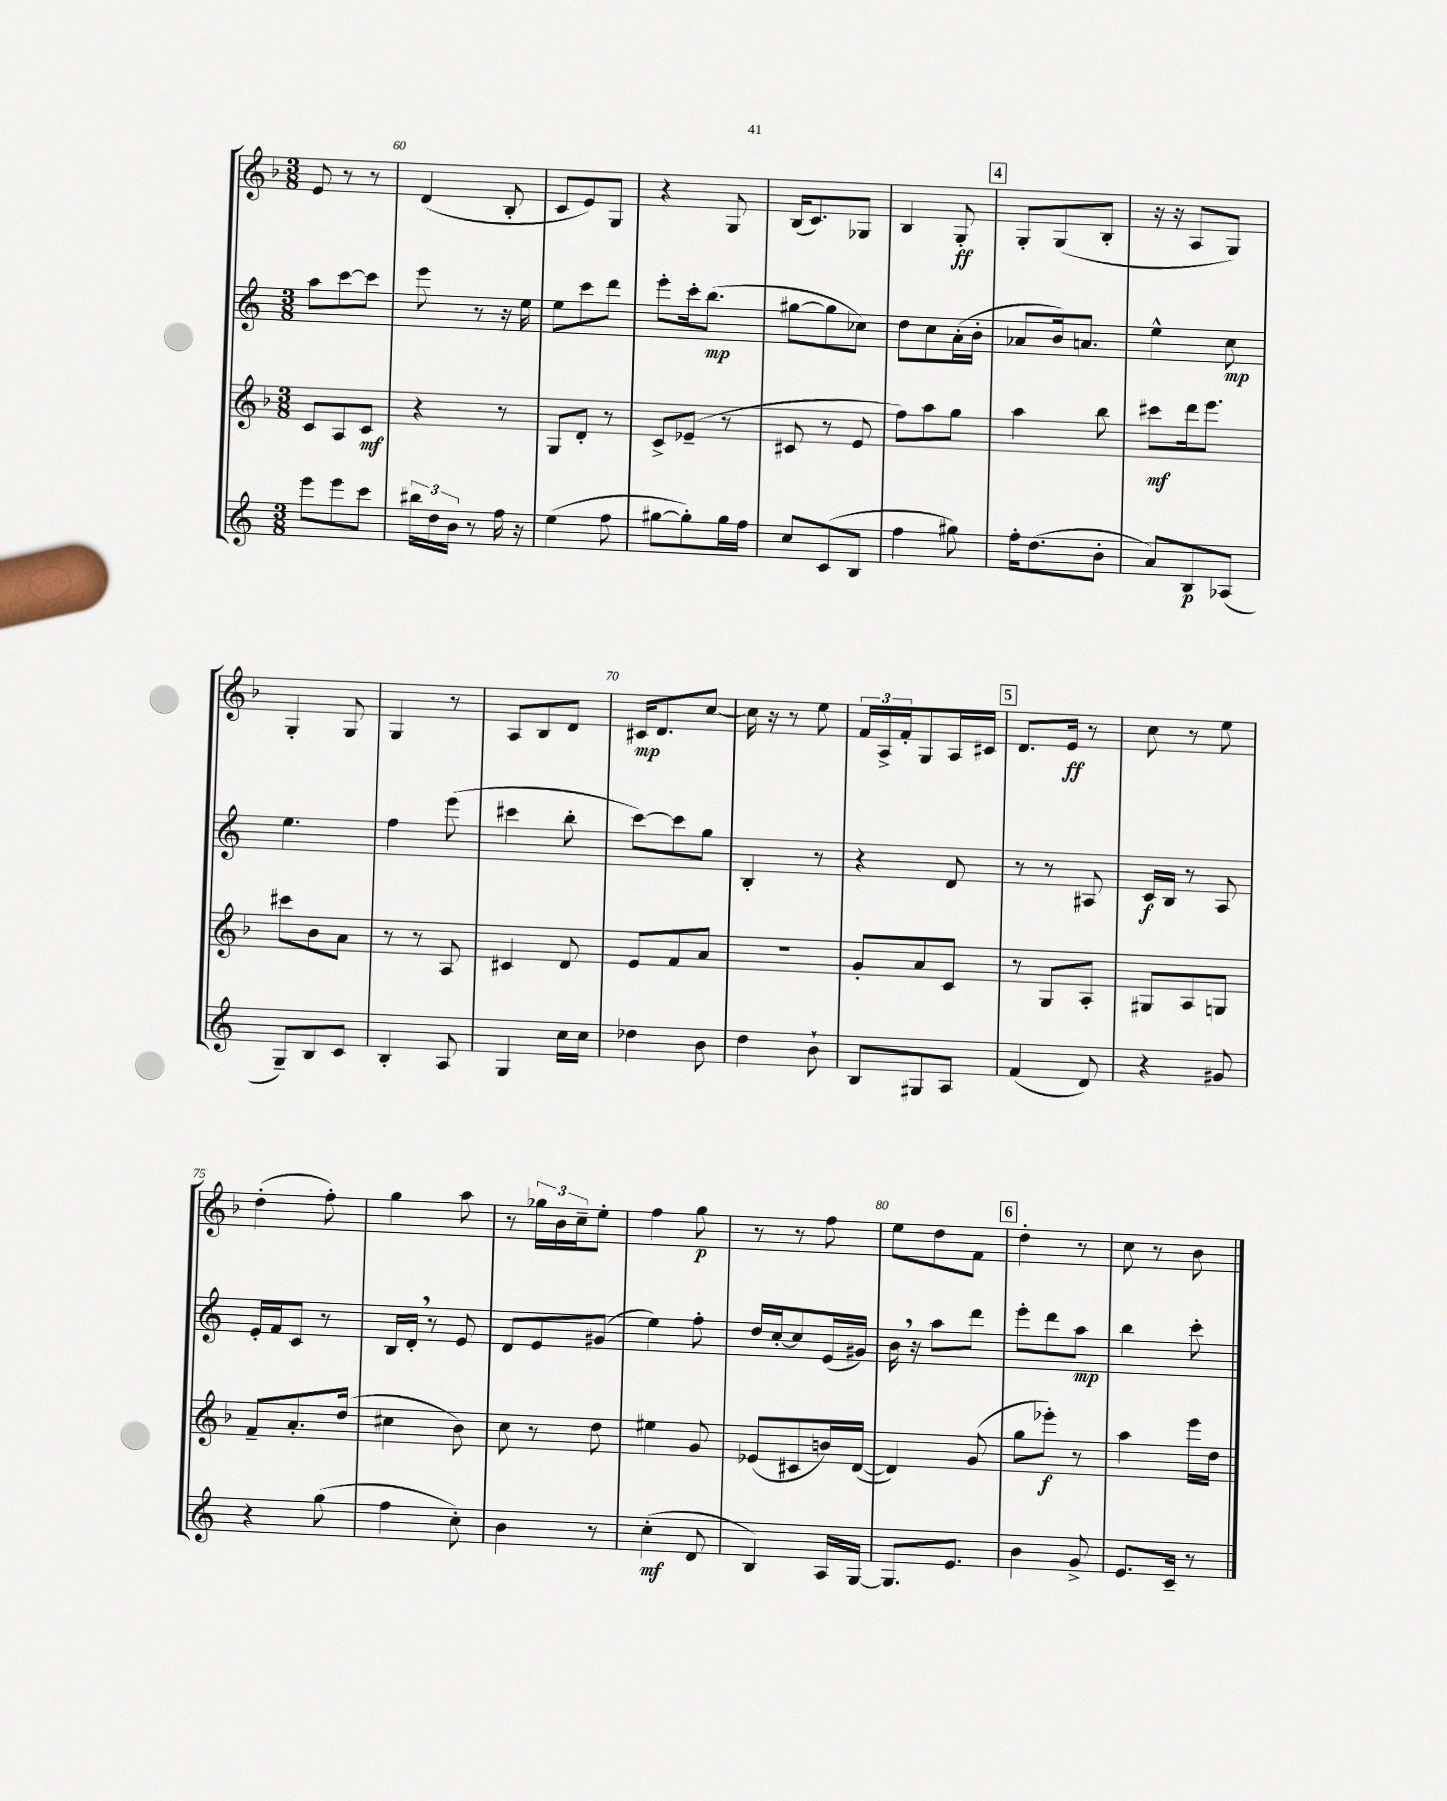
<<
\new StaffGroup <<
\new Staff = "s0" {
    \clef treble \key f \major \numericTimeSignature \time 3/8
    e'8 r8 r8 |
    d'4( bes8-. |
    c'8 e'8) g8 |
    r4 g8 |
    bes16( c'8.) ges8 |
    bes4 g8-.\ff |
    \mark \markup { \box "4" } g8-. g8( bes8-. |
    r16 r16 a8 g8) |
    g4-. g8 |
    g4 r8 |
    a8 bes8 d'8 |
    cis'16\mp d'8. c''8~ |
    c''16 r16 r8 e''8 |
    \tuplet 3/2 { f'16 a16-> f'16-. } g8 a16 cis'16 |
    \mark \markup { \box "5" } d'8. e'16\ff r8 |
    c''8 r8 e''8 |
    d''4-.( f''8-.) |
    g''4 a''8 |
    r8 \tuplet 3/2 { ges''16 bes'16 c''16-- } e''8-. |
    f''4 g''8\p |
    r8 r8 f''8 |
    e''8 d''8 f'8 |
    \mark \markup { \box "6" } d''4-. r8 |
    c''8 r8 bes'8 \bar "|." |
}
\new Staff = "s1" {
    \clef treble \key c \major \numericTimeSignature \time 3/8
    a''8 c'''8~ c'''8 |
    e'''8 r8 r16 e''16 |
    e''8 c'''8 d'''8 |
    e'''8-. c'''16-. b''8.\mp( |
    gis''8~ gis''8 ces''8) |
    d''8 c''8 a'16-.( b'16-. |
    \mark \markup { \box "4" } aes'8 b'16) a'8. |
    e''4-^ c''8\mp |
    e''4. |
    f''4 e'''8( |
    cis'''4 b''8-. |
    c'''8~) c'''8 g''8 |
    b4-. r8 |
    r4 d'8 |
    \mark \markup { \box "5" } r8 r8 ais8 |
    c'16\f b16 r8 a8 |
    e'16-. f'16 c'8 r8 |
    b16 d'16-. \breathe r8 e'8 |
    d'8 e'8 gis'8( |
    e''4) f''8-. |
    d''16 c''16~-. c''8 e'16( gis'16) |
    b'16 \breathe r16 a''8 d'''8 |
    \mark \markup { \box "6" } e'''8-. d'''8 a''8\mp |
    b''4 c'''8-. \bar "|." |
}
\new Staff = "s2" {
    \clef treble \key f \major \numericTimeSignature \time 3/8
    c'8 a8 c'8\mf |
    r4 r8 |
    g8 d'8-. r8 |
    c'8-> ees'8--( r8 |
    cis'8 r8 e'8 |
    f''8) a''8 g''8 |
    \mark \markup { \box "4" } a''4 bes''8 |
    cis'''8\mf d'''16 e'''8. |
    cis'''8 bes'8 a'8 |
    r8 r8 a8 |
    cis'4 d'8 |
    e'8 f'8 a'8 |
    R4. |
    g'8-. a'8 c'8 |
    \mark \markup { \box "5" } r8 g8 a8-. |
    gis8 a8 g8 |
    f'8-- a'8.-. d''16( |
    cis''4 bes'8) |
    c''8 r8 d''8 |
    eis''4 g'8 |
    ees'8( cis'8 b'16) d'16~( |
    d'4) g'8( |
    \mark \markup { \box "6" } g''8 ees'''8-.\f) r8 |
    a''4 e'''16 d''16 \bar "|." |
}
\new Staff = "s3" {
    \clef treble \key c \major \numericTimeSignature \time 3/8
    e'''8 e'''8 c'''8 |
    \tuplet 3/2 { bis''16 d''16 b'16 } r8 f''16 r16 |
    e''4( f''8 |
    gis''8~ gis''8-.) gis''16 f''16 |
    c''8 c'8( b8 |
    f''4 gis''8) |
    \mark \markup { \box "4" } f''16-. d''8.( b'8-. |
    a'8) b8\p aes8( |
    g8--) b8 c'8 |
    b4-. a8 |
    g4 c''16 c''16 |
    des''4 b'8 |
    d''4 b'8-! |
    b8 gis8 a8 |
    \mark \markup { \box "5" } f'4( d'8) |
    r4 gis'8 |
    r4 g''8( |
    f''4 c''8-.) |
    b'4 r8 |
    c''4-.\mf( d'8 |
    b4) a16 g16~ |
    g8. e'8. |
    \mark \markup { \box "6" } b'4 g'8-> |
    e'8. c'16-- r8 \bar "|." |
}
>>
>>
\layout { \context { \Score currentBarNumber = #59 \override BarNumber.break-visibility = ##(#f #t #t) barNumberVisibility = #(every-nth-bar-number-visible 5) } }
